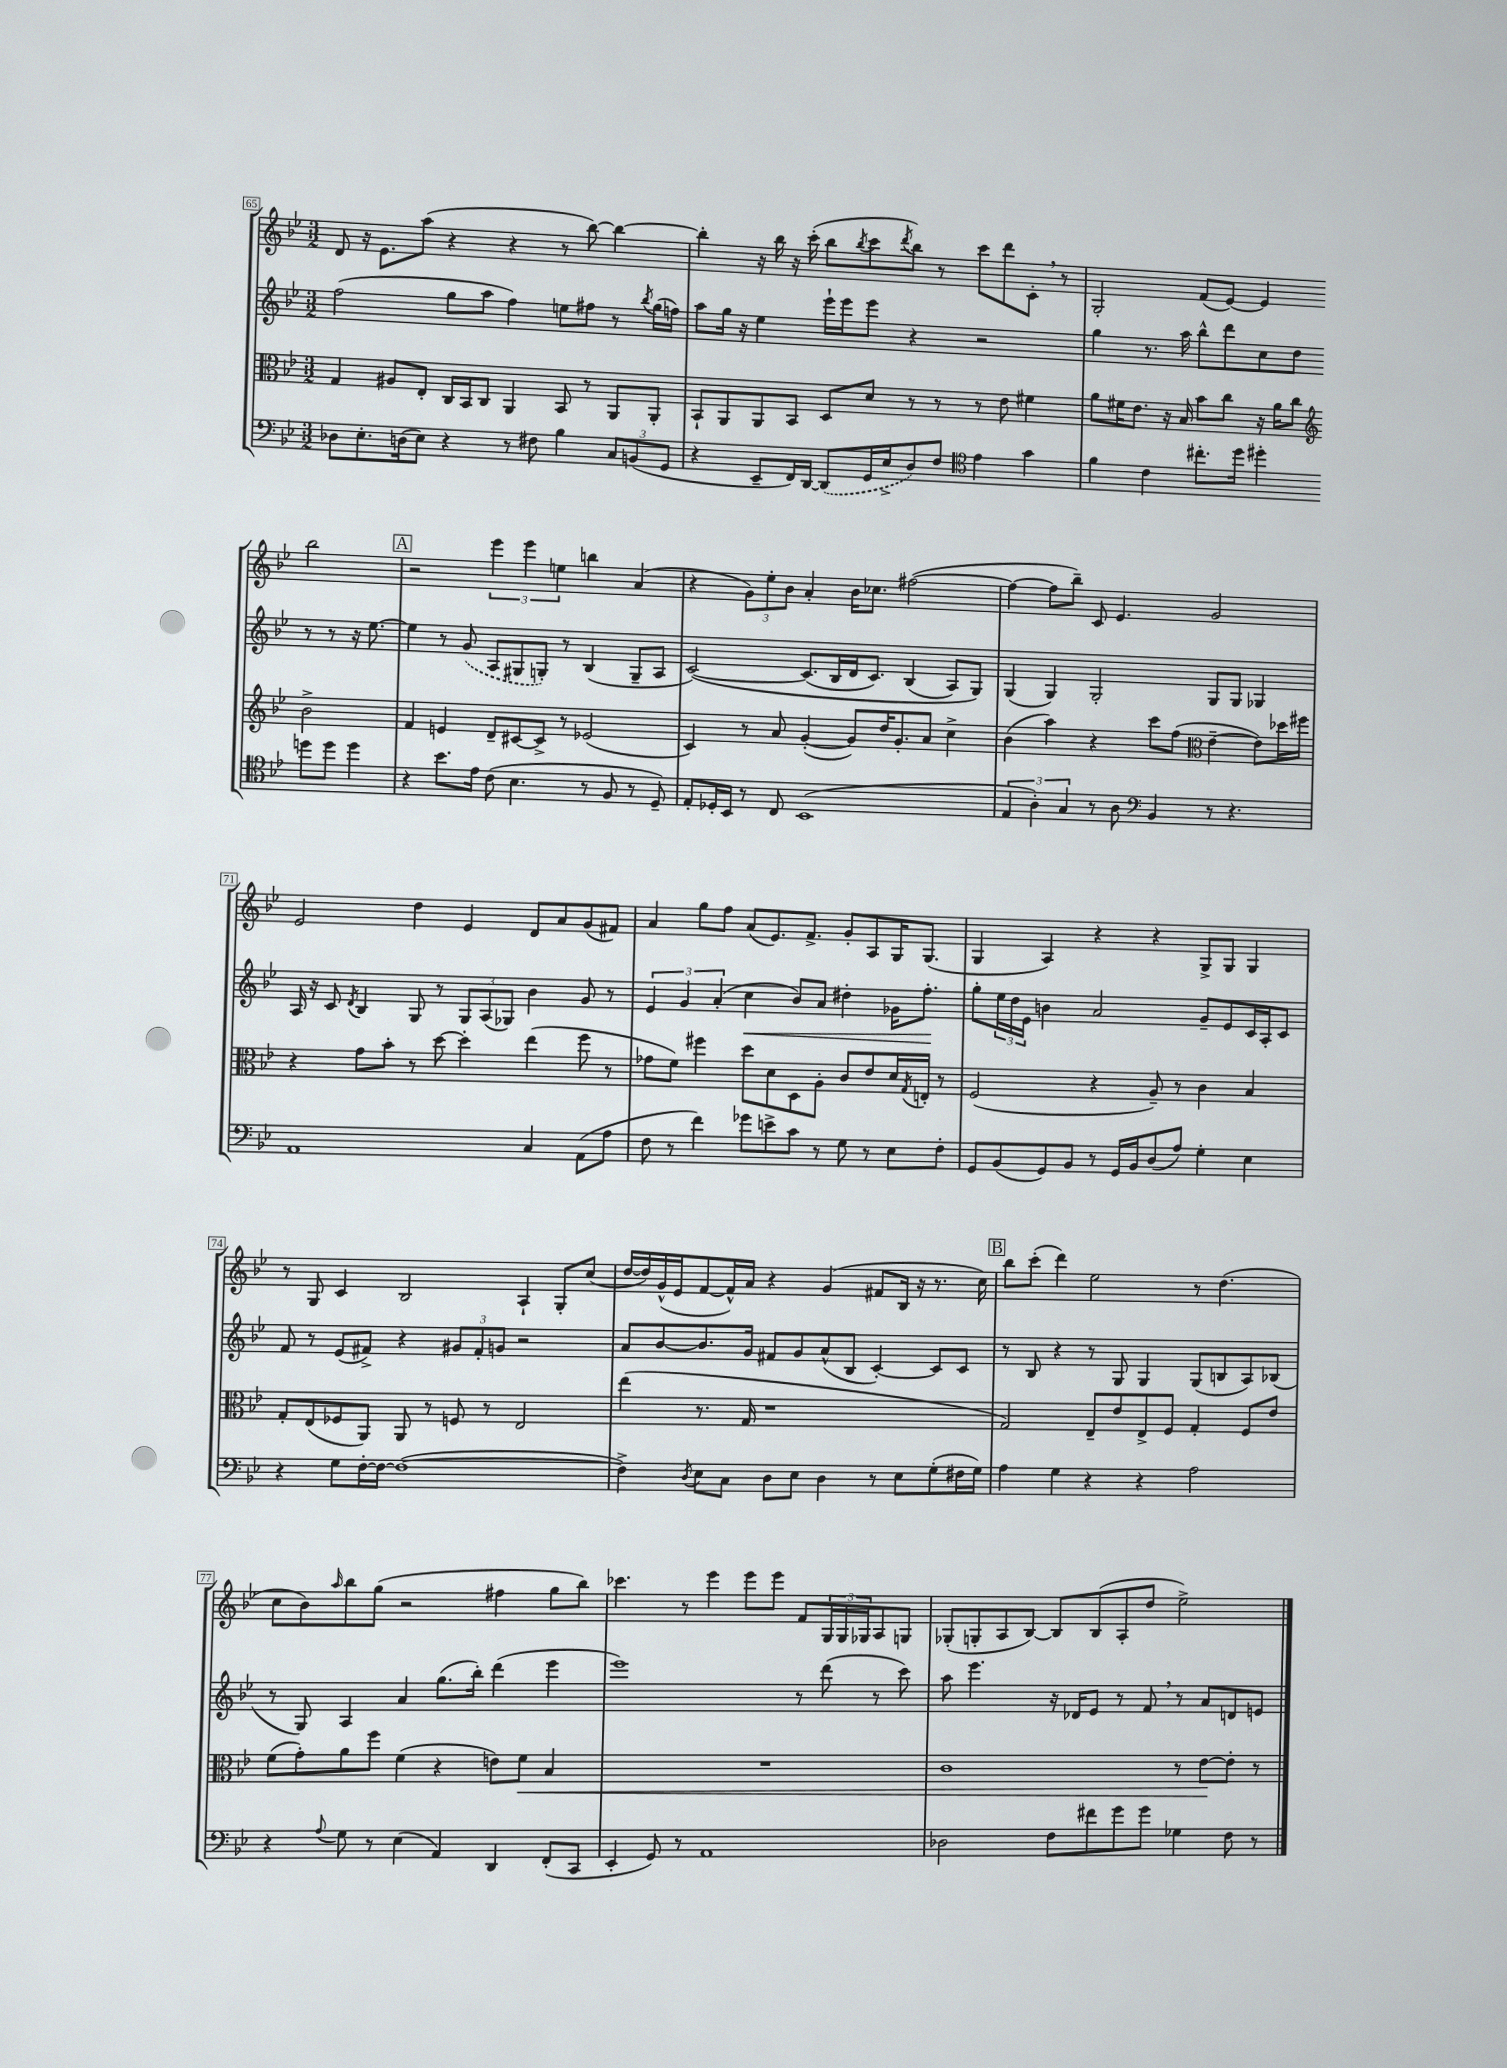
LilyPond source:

<<
\new StaffGroup <<
\new Staff = "s0" {
    \clef treble \key bes \major \numericTimeSignature \time 3/2
    d'8 r16 ees'8. a''8( r4 r4 r8 bes''8~) bes''4~ |
    bes''4-. r16 bes''16 r16 c'''16-.( bes''8 \acciaccatura { bes''8 } c'''8 \acciaccatura { d'''8 } bes''8) r8 c'''8 d'''8 c'8-. \breathe r8 |
    g2-. f'8( ees'8~) ees'4 bes''2 |
    \mark \markup { \box "A" } r2 \tuplet 3/2 { ees'''4 ees'''4 e''4 } b''4 a'4( |
    r4 \tuplet 3/2 { g'8) ees''8-. bes'8 } a'4-. bes'16 ces''8. fis''2~( |
    fis''4~ fis''8 bes''8--) c'8 ees'4. g'2 |
    ees'2 d''4 ees'4 d'8 a'8 g'8( fis'8) |
    a'4 g''8 f''8 a'8( ees'8.) f'8.-> g'8-. a8 g16 g8.( |
    g4 a4) r4 r4 g8-> g8 g4 |
    r8 g8 c'4 bes2 a4-! g8-. c''8( |
    d''16~ d''16) g'16-^( ees'16 f'8~ f'16-^) a'16 r4 g'4( fis'8 bes16 r16 r8. c''16) |
    \mark \markup { \box "B" } bes''8 c'''8-.( d'''4) ees''2 r8 d''4.( |
    c''8 bes'8) \grace { a''16 } bes''8 g''8( r2 fis''4 g''8 bes''8) |
    ces'''4. r8 ees'''4 ees'''8 ees'''8 f'8 \tuplet 3/2 { g16 g16 ges16 } a8 g8 |
    ges8-.( g8-. a8 bes8~) bes8 bes8( a8-. d''8 ees''2->) \bar "|." |
}
\new Staff = "s1" {
    \clef treble \key bes \major \numericTimeSignature \time 3/2
    f''2( g''8 a''8 f''4) e''8 fis''8 r8 \acciaccatura { bes''8 } g''16( f''16) |
    a''8 g''16 r16 ees''4 ees'''16-! ees'''16 ees'''8 r4 r2 |
    g''4 r8. a''16 bes''8-^ d'''8 c''8 d''8 r8 r8 r16 ees''8.~ |
    \mark \markup { \box "A" } ees''4 r8 \once \slurDashed g'8( a8 gis8 g8-.) r8 bes4( g8-- a8 |
    c'2~)\( c'8.( bes16 d'16 c'8.) bes4( a8) g8\) |
    g4( g4) g2-. g8 g8 ges4 |
    a16 r16 c'8 \acciaccatura { d'8 } bes4 g8 r8 \tuplet 3/2 { g8 a8( ges8) } bes'4 g'8 r8 |
    \tuplet 3/2 { ees'4 g'4 a'4-.( } c''4\< bes'8) a'8 dis''4-. ges'16 f''8.-.\! |
    g''8-. \tuplet 3/2 { ees''16 d''16 ees'16 } b'4 a'2 g'8-- ees'8 c'16 a16-. c'8 |
    f'8 r8 ees'8( fis'8->) r4 \tuplet 3/2 { gis'8 fis'8-. g'8 } r2 |
    a'8 bes'8~ bes'8. g'16 fis'8 g'8 a'8-^( bes8 c'4~-.) c'8 c'8 |
    \mark \markup { \box "B" } r8 bes8 r4 r8 g8 g4 g8( b8 a8) bes8( |
    r8 g8) a4 a'4 g''8.( bes''16-.) d'''4( ees'''4 |
    ees'''1) r8 d'''8( r8 c'''8) |
    a''8 ees'''4. r16 des'16 ees'8 r8 f'8 \breathe r8 a'8 d'8 e'8 \bar "|." |
}
\new Staff = "s2" {
    \clef alto \key bes \major \numericTimeSignature \time 3/2
    g4 ais8 ees8-. c16 bes,16 c8 a,4 bes,8 r8 a,8 a,8-. |
    bes,8-! a,8 a,8 bes,8 d8 d'8 r8 r8 r8 ees'8 fis'4 |
    a'8 fis'16 ees'8. r16 bes16 bes'8 c''8 r16 a'16 c''8 \clef treble bes'2-> |
    \mark \markup { \box "A" } f'4 e'4 d'8-- cis'8~ cis'8-> r8 ees'2( |
    c'4) r8 a'8 g'4~-.( g'8) d''16 g'8.-. a'8 c''4-> |
    bes'4( a''4) r4 c'''8 f''8( \clef alto ees'4~-- ees'8) des''16 fis''16 |
    r4 g'8 bes'8-. r8 d''8~ d''4-. ees''4( f''8 r8 |
    ges'8 f'8) fis''4 d''8 d'8 d8 a8-. c'8 ees'8 d'16 \acciaccatura { g8 } e16-. r8 |
    f2( r4 a8--) r8 c'4 bes4 |
    g8-. ees8( fes8 a,8) a,8 r8 f8 r8 ees2 |
    ees''4( r8. g16 r1 |
    \mark \markup { \box "B" } g2) ees8-- ees'8 ees8-> f8 g4-. f8 ees'8 |
    f'8( g'8-.) a'8 f''8 f'4( r4 e'8) f'8\< bes4 |
    R1. |
    c'1 r8 ees'8~\! ees'8-. r8 \bar "|." |
}
\new Staff = "s3" {
    \clef bass \key bes \major \numericTimeSignature \time 3/2
    des8 ees8.-. d16( ees8) r4 r8 fis8 bes4 \tuplet 3/2 { c8 b,8( g,8 } |
    r4 ees,8-- f,16) d,16~ \once \slurDashed d,8( g,16 ees16-> d8) f8 \clef tenor ees'4 g'4 |
    f'4 c'4 cis''8.-. d''16 dis''4-. d''8 d''8 d''4 |
    \mark \markup { \box "A" } r4 bes'8. ees'16 c'8( bes4. r8 f8 r8 d8--) |
    ees8-. des16-. bes,16 r8 c8 bes,1( |
    \tuplet 3/2 { ees4 a4-.) g4 } r8 a8 \clef bass bes,4 r8 r4. |
    a,1 c4 a,8( a8 |
    f8 r8 f'4) ges'8 e'8-> c'8 r8 g8 r8 ees8 f8-. |
    g,8 bes,8( g,8) bes,8 r8 g,16 bes,16 d8( a8) g4-. ees4 |
    r4 g8 f16~-. f16~ f1~( |
    f4->) \acciaccatura { d8 } ees8 c8 d8 ees8 d4 r8 ees8 g8-.( fis16 g16) |
    \mark \markup { \box "B" } a4 g4 r4 r4 a2 |
    r4 \appoggiatura { a8 } g8 r8 ees4( a,4) d,4 f,8-.( c,8 |
    ees,4-. g,8) r8 a,1 |
    des2 f8 fis'8 g'8 g'8 ges4 f8 r8 \bar "|." |
}
>>
>>
\layout { \context { \Score currentBarNumber = #65 \override BarNumber.stencil = #(make-stencil-boxer 0.1 0.3 ly:text-interface::print) } }
